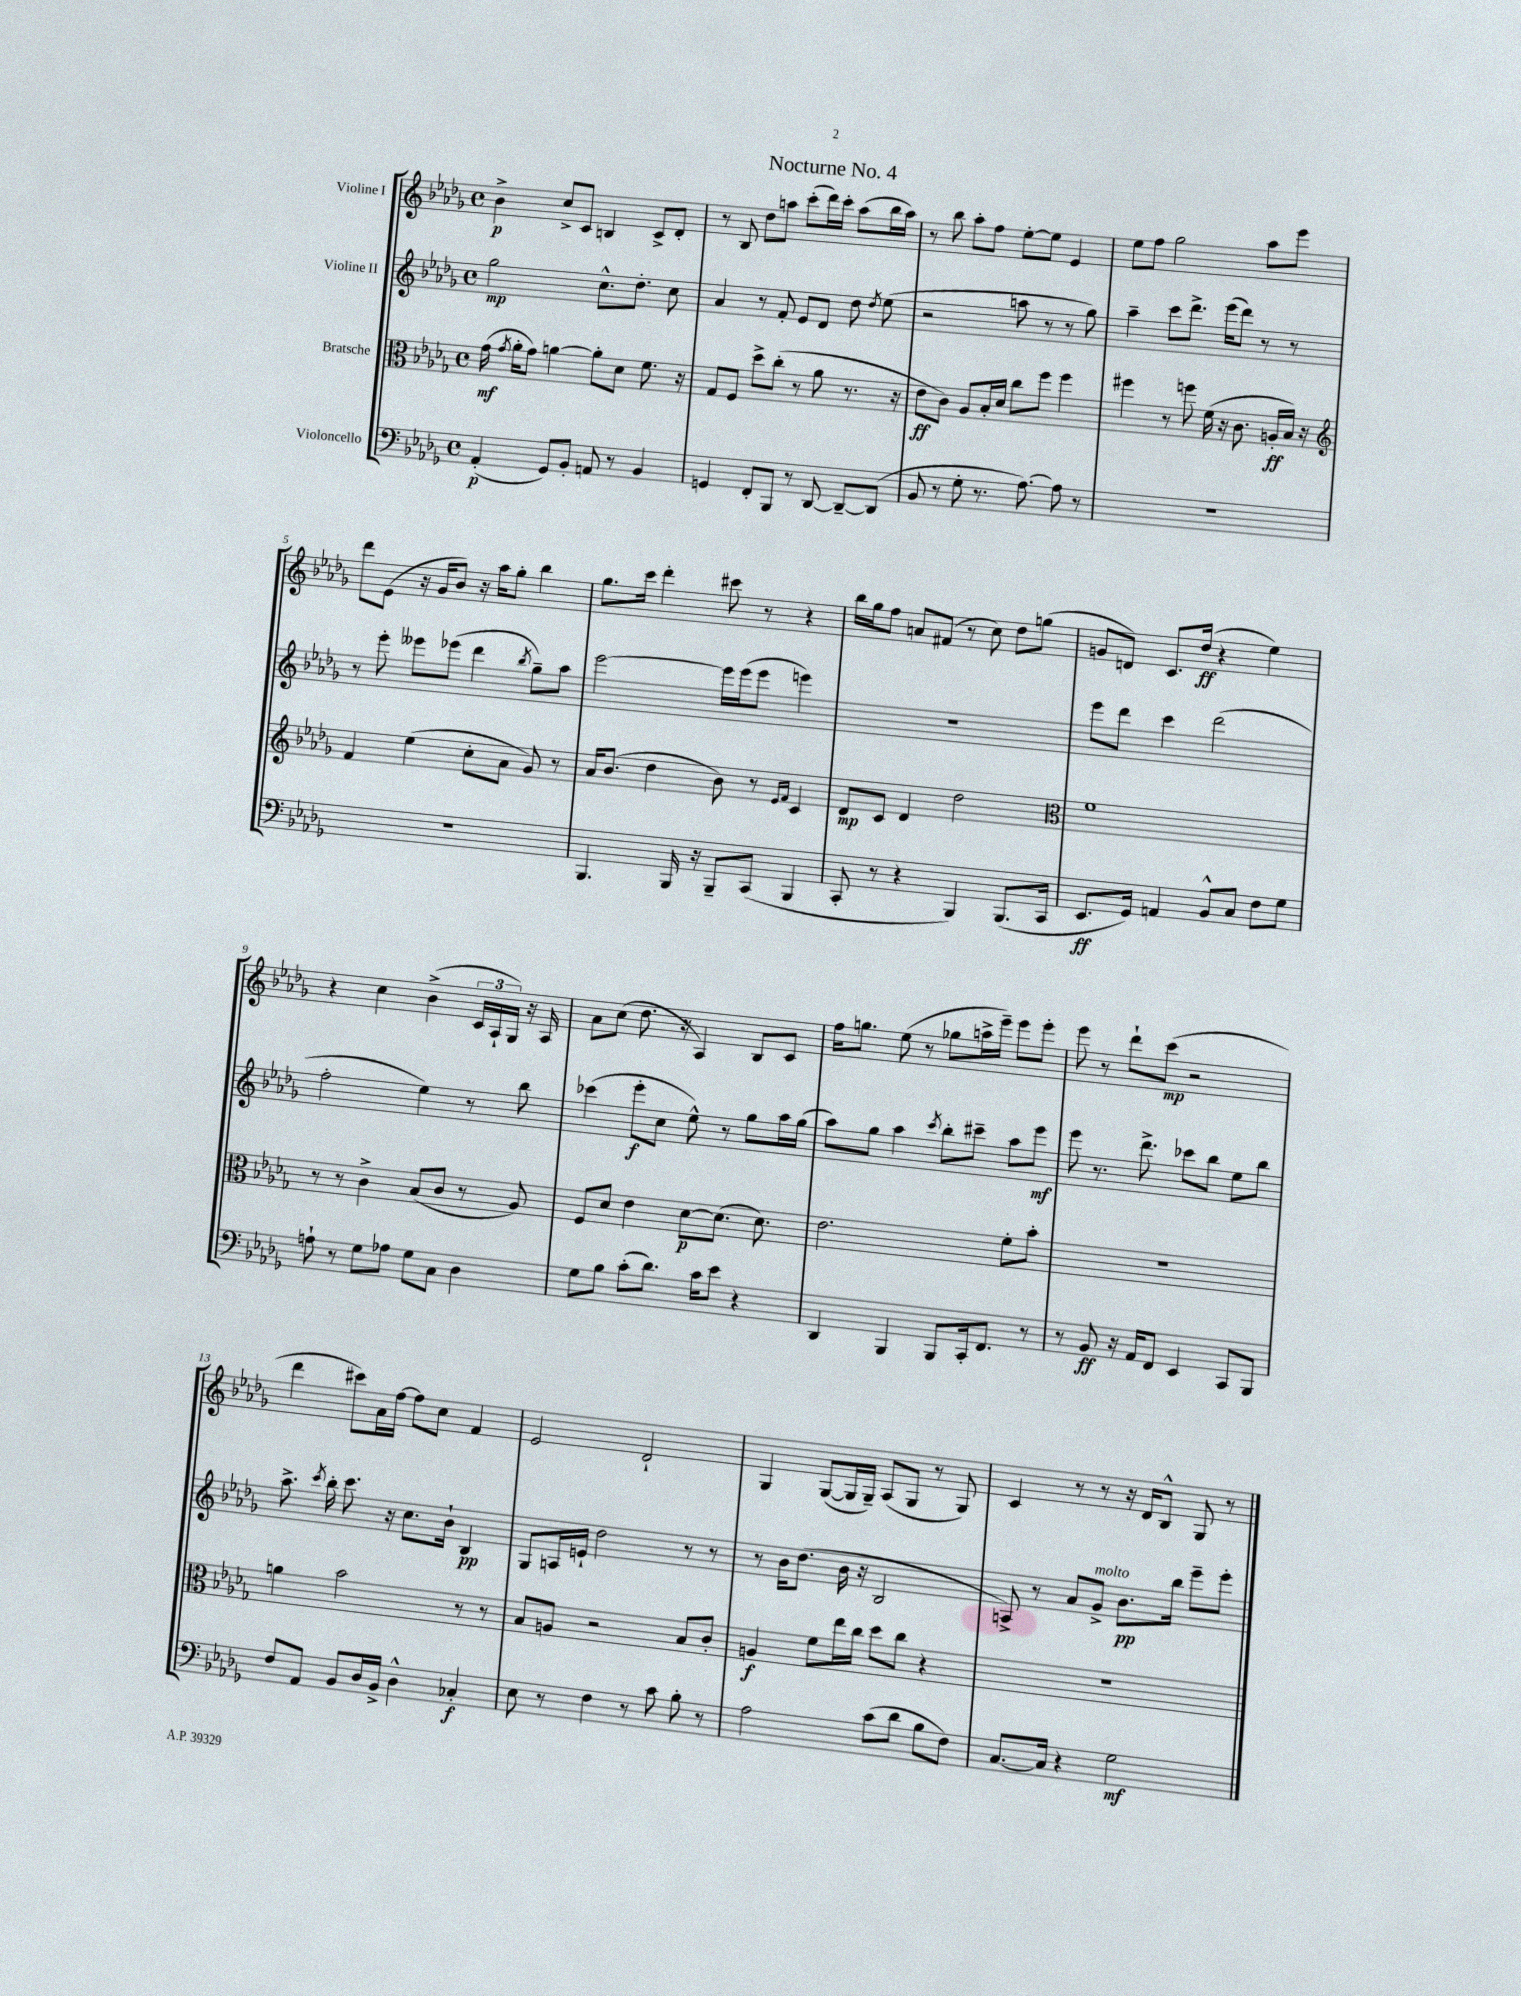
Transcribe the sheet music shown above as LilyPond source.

\header { title = "Nocturne No. 4" }
<<
\new StaffGroup <<
\new Staff = "s0" \with { instrumentName = "Violine I" } {
    \clef treble \key des \major \defaultTimeSignature \time 4/4
    \autoBeamOff bes'4->\p c''8[-> c'8] b4 c'8[-> des'8]-. |
    r8 bes8 des''8[ a''8] c'''8[-.( des'''16) c'''16]-. a''8[( bes''16 a''16]) |
    r8 bes''8 aes''8[-. f''8] ees''8[~-. ees''8] ees'4 |
    ees''8[ f''8] ges''2 aes''8[ ees'''8] |
    des'''8[ ees'8]( r16 ges'16[ bes'8]) r16 aes''16[ ges''8]-. bes''4 |
    ges''8.[ c'''16] des'''4-. cis'''8 r8 r4 |
    bes''16[ ges''16 f''8] a'8[ fis'8]( r8 c''8) des''8[ g''8]( |
    g'8[ d'8]) c'8.[ des''16]\ff( r4 ees''4) |
    r4 c''4 bes'4->( \tuplet 3/2 { c'16[ aes16-! ges16]) } r16 aes16 |
    aes'8[ c''8]( des''8. r16 aes4) bes8[ c'8] |
    f''16[ g''8.] ees''8( r8 ges''8[ a''16-> ees'''16]--) ees'''8[ ees'''8]-. |
    ees'''8 r8 des'''8[-! c'''8]\mp( r2 |
    des'''4 cis'''8[) aes'16 f''16]~ f''8[ c''8] f'4 |
    ees'2 des'2-! |
    ges4 ges8[~( ges16 ges16]--) aes8[( ges8] r8 ges8) |
    c'4 r8 r8 r16 des'16[ bes8]-^ ges8 r8 \bar "|." |
}
\new Staff = "s1" \with { instrumentName = "Violine II" } {
    \clef treble \key des \major \defaultTimeSignature \time 4/4
    \autoBeamOff ges''2\mp c''8.[-^ des''8.]-. c''8 |
    aes'4 r8 f'8-. ees'8[ des'8] des''8 \acciaccatura { des''8 } ees''8( |
    r2 a''8 r8 r8 ges''8) |
    aes''4-- c'''8[ des'''8.]-> ees'''16[( des'''8]) r8 r8 |
    r8 ees'''8-. eeses'''8[ ees'''8]( des'''4 \acciaccatura { bes''8 } ges''8[--) aes''8] |
    ees'''2~ ees'''16[ ees'''16( ees'''8] e'''4) |
    r1 |
    ees'''8[ des'''8] c'''4 des'''2( |
    f''2-. ees''4) r8 bes''8 |
    ces'''4( ees'''8[-.\f c''8] ees''8-^) r8 ges''8[ aes''16 ges''16]( |
    aes''8[) ges''8] aes''4 \acciaccatura { c'''8 } bes''8[-. cis'''8]-- aes''8[ ees'''8]\mf |
    ees'''8 r8. des'''8.-> ces'''8[ bes''8] ees''8[ bes''8] |
    aes''8.-> \acciaccatura { c'''8 } bes''16-. c'''8. r16 c''8.[ bes'16]-! bes4\pp |
    ges8[ a16 e'16]-! des''2 r8 r8 |
    r8 bes'16[ des''8.]( bes'16 r16 bes2 |
    a8->) r8 aes'8[ ges'8]->^\markup { \italic "molto" } bes'8.[\pp bes''16] ees'''8[-- ees'''8]-. \bar "|." |
}
\new Staff = "s2" \with { instrumentName = "Bratsche" } {
    \clef alto \key des \major \defaultTimeSignature \time 4/4
    \autoBeamOff ges'16\mf( \acciaccatura { ges'8 } aes'16[-. ges'8]) a'4~ a'8[-. des'8] f'8. r16 |
    ges8[ f8] des''8[-> c''8]-.( r8 aes'8 r8. r16 |
    ees'8[\ff c'8]) aes8[ bes16-. des'16] c''8[ f''8] f''4 |
    fis''4 r8 f''8 f'16( r16 c'8. a16[-.\ff bes16]) r16 |
    \clef treble f'4 ees''4( c''8[-. aes'8] ges'8) r8 |
    aes'16[ bes'8.]( des''4 bes'8) r8 \grace { ees'16[ f'16] } c'4 |
    des'8[\mp c'8] des'4 des''2 |
    \clef alto f'1 |
    r8 r8 c'4-> bes8[( c'8] r8 aes8) |
    f8[ des'8] ees'4 des'8[~\p des'8.]( des'8.) |
    ees'2. f'8[-. bes'8]-. |
    R1 |
    a'4 bes'2 r8 r8 |
    bes8[ a8] r2 bes8[ c'8]-. |
    a4\f f'8[ ees''16 c''16] des''8[ c''8] r4 |
    R1 \bar "|." |
}
\new Staff = "s3" \with { instrumentName = "Violoncello" } {
    \clef bass \key des \major \defaultTimeSignature \time 4/4
    \autoBeamOff aes,4-.\p( ges,8[) bes,8]-. a,8 r8 bes,4 |
    g,4 f,8[-. bes,,8] r8 des,8~ des,8[~-- des,8]( |
    bes,8 r8 ges8-. r8. aes8.~) aes8 r8 |
    R1 |
    R1 |
    bes,,4. bes,,16 r16 bes,,8[-- c,8]( bes,,4 |
    c,8-. r8 r4 bes,,4) bes,,8.[( c,16] |
    ees,8.[\ff ges,16]) a,4 bes,8[-^ c8] f8[ ges8] |
    a8-! r8 ges8[ aes8] ges8[ c8] des4 |
    ges8[ bes8] c'8[-.( des'8.]) c'16[ ees'8] r4 |
    des,4 bes,,4 bes,,8[ c,16-. f,8.] r8 |
    r8 bes,8\ff r16 aes,16[ f,8] ees,4 c,8[ bes,,8] |
    f8[ aes,8] bes,8[ des16 bes,16]-> des4-^ ces4-.\f |
    ees8 r8 f4 r8 c'8 bes8-. r8 |
    aes2 c'8[( des'8] bes8[ f8]) |
    c8.[~ c16] r4 ges2\mf \bar "|." |
}
>>
>>
